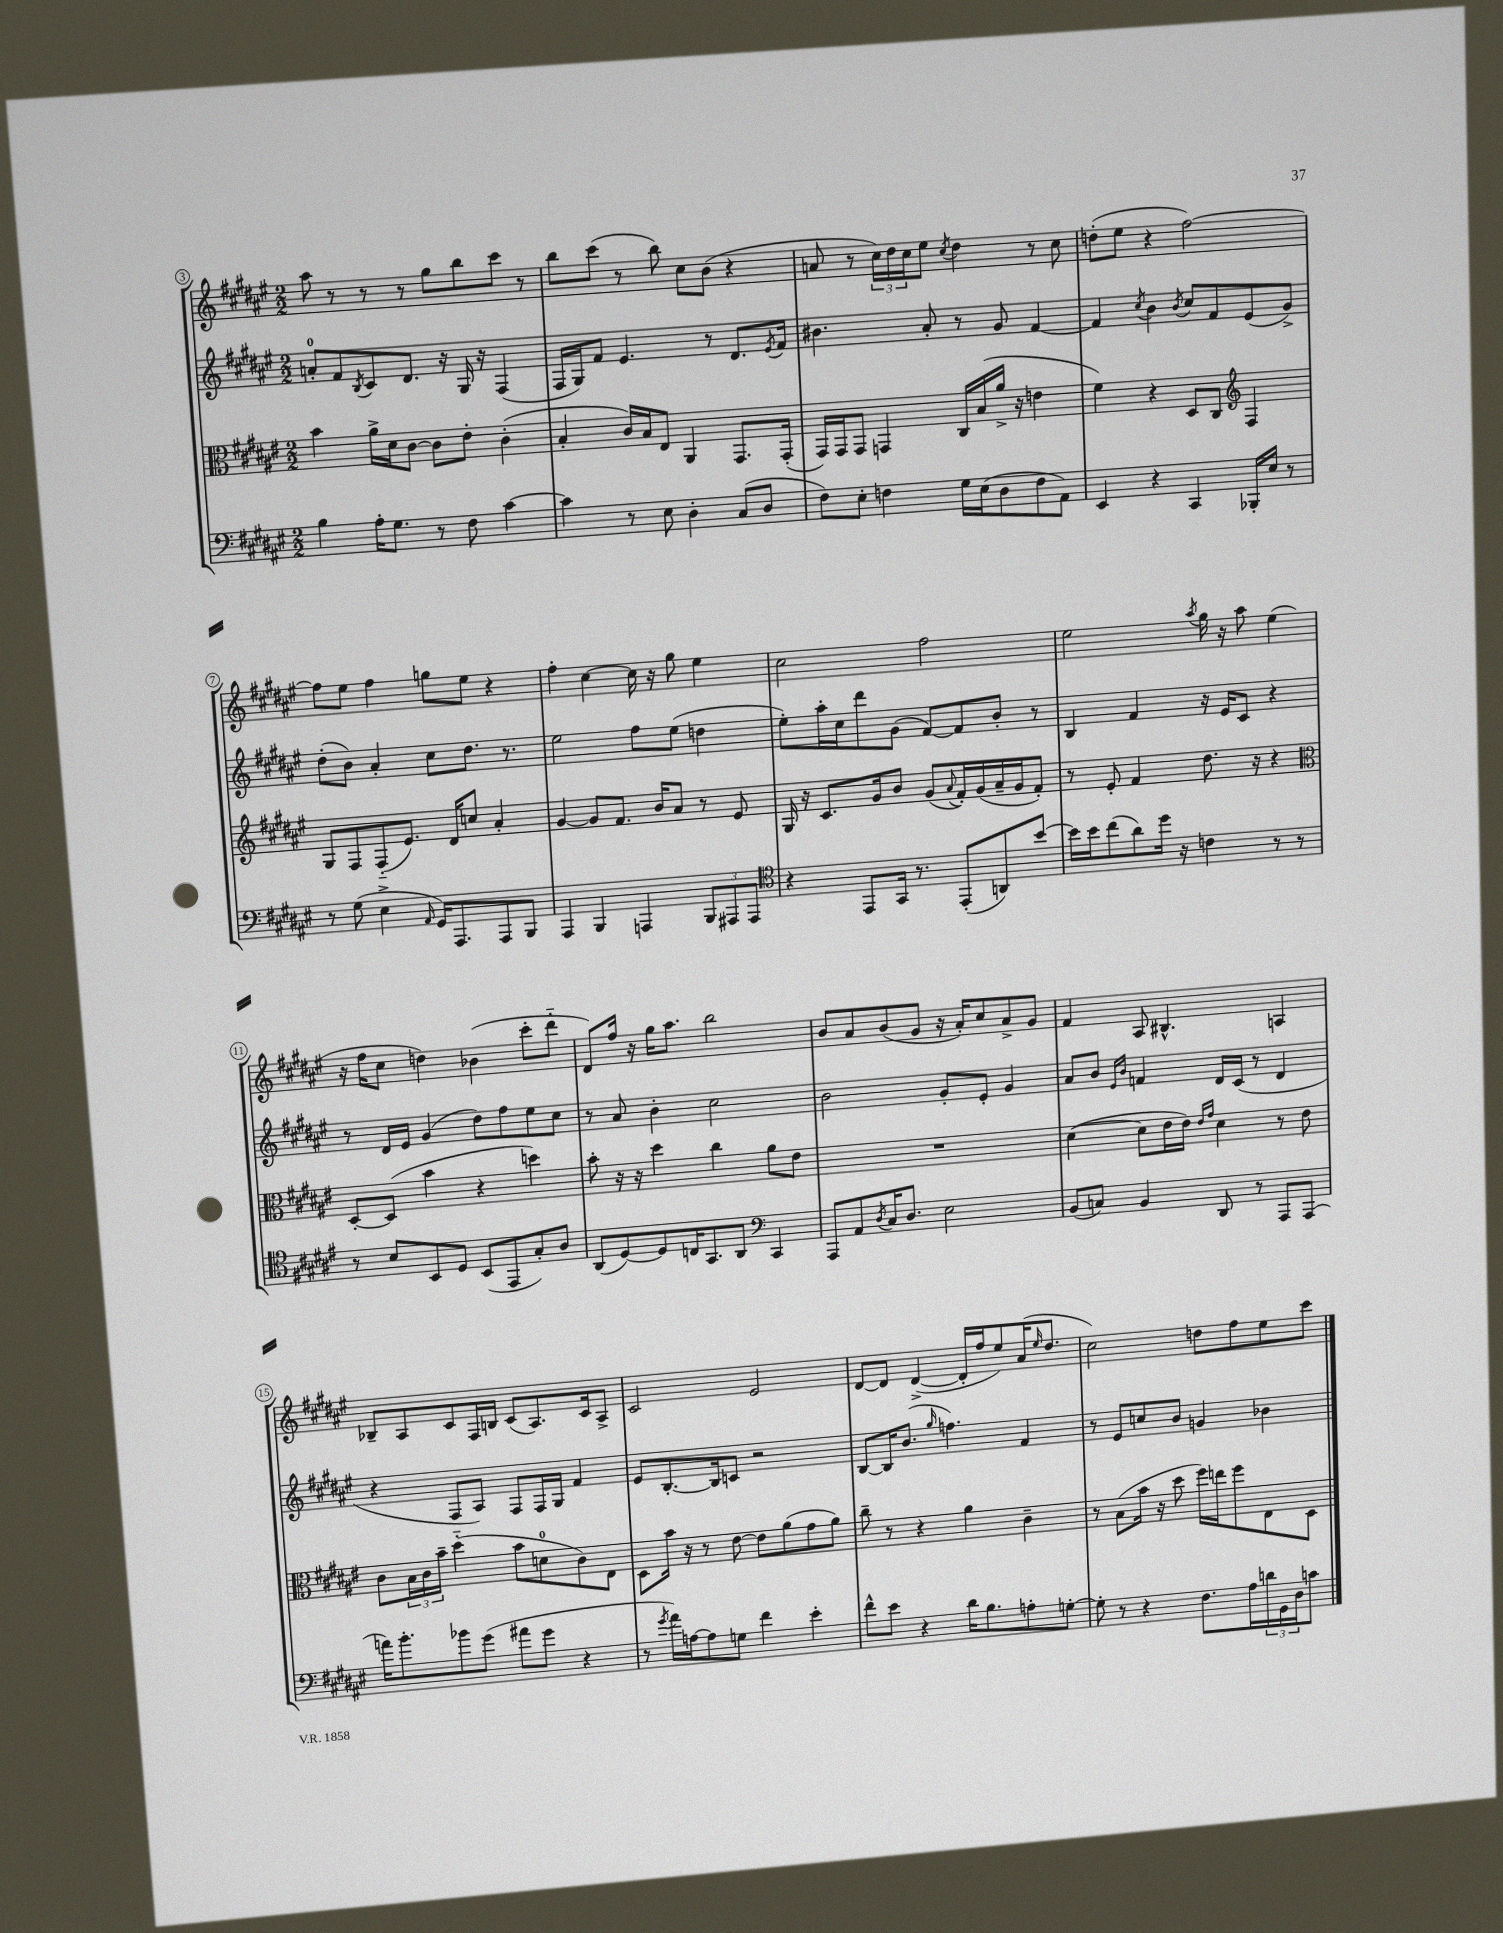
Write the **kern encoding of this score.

**kern	**kern	**kern	**kern
*staff4	*staff3	*staff2	*staff1
*clefF4	*clefC3	*clefG2	*clefG2
*k[f#c#g#d#a#e#]	*k[f#c#g#d#a#e#]	*k[f#c#g#d#a#e#]	*k[f#c#g#d#a#e#]
*M2/2	*M2/2	*M2/2	*M2/2
4B	4b	8a'	8aa#
.	.	8f#	8r
.	.	8qB	.
16A#'	16a#^	8c#	8r
8.G#	16d#	.	.
.	[8c#	8.d#	8r
8r	8c#]	.	8gg#
.	.	16r	.
8F#	8e#'	16G#	8bb
.	.	16r	.
[4c#	(4c#'	(4F#	8ccc#
.	.	.	8r
=	=	=	=
4c#]	4B'	16F#	8bb
.	.	16G#)	.
.	.	8f#	(8ccc#
8r	16c#)	4.e#	8r
.	16B	.	.
8E#	8E#	.	8bb)
4D#'	4AA#	.	8cc#
.	.	8r	(8b
(8C#	8.GG#	8.d#	4r
8D#	.	.	.
.	.	8qe#	.
.	(16GG#'	16f#	.
=	=	=	=
8F#)	16GG#)	4.b#	8a
.	16GG#	.	.
8E#'	8GG#	.	8r
4F	4GG	.	24cc#)
.	.	.	24dd#
.	.	.	24cc#
.	.	8a#'	8ee#
.	.	.	8qcc#
16G#	16C#	8r	4dd#
(16E#	(16B	.	.
8D#	16a#^	8g#	.
.	16r	.	.
8F	4e	[4f#	8r
8AA#)	.	.	8cc#
=	=	=	=
4EE#	4f#)	4f#]	(8dd'
.	.	.	8ee#
.	.	8qcc#	.
4r	4r	4b	4r
.	.	8qb	.
4CC#	8D#	8cc#	[2ff#)
.	8C#	8f#	.
*	*clefG2	*	*
16BBB-'	4F#	(8e#	.
16E#	.	.	.
8r	.	8g#^)	.
=	=	=	=
8r	8G#	(8dd#'	8ff#]
(8G#	8F#	8b)	8ee#
4E#^	(8F#'~	4a#'	4ff#
.	8.e#)	.	.
16qqAA#	.	.	.
16GG#)	.	8cc#	8gg
8.AAA#	16d#	.	.
.	8cc	8.dd#	8ee#
8AAA#	4a#'	.	4r
.	.	8.r	.
8BBB	.	.	.
=	=	=	=
4AAA#	[4g#	2ee#	4ff#'
4BBB	8g#]	.	[4cc#
.	8.f#	.	.
4AAA	.	8ff#	16cc#]
.	16b	.	16r
.	8a#	(8ee#	8gg#
12BBB	8r	4dd	4ee#
12AAA#	.	.	.
.	8e#	.	.
12AAA#	.	.	.
=	=	=	=
*clefC4	*	*	*
4r	16G#	8ee#')	2cc#
.	16r	.	.
.	8.c#	16aa#'	.
.	.	16cc#	.
8EE#	.	8ddd#	.
.	16g#	.	.
16GG#	8b	(8g#	.
8.r	.	.	.
.	(8g#	[8f#)	2ff#
.	8qqa#	.	.
(8EE#'	16f#')	8f#]	.
.	(16g#	.	.
8AA)	16a#~	8b'	.
.	16g#	.	.
[8b	8f#')	8r	.
=	=	=	=
16b]	8r	4B	2ee#
16b	.	.	.
(8cc#	8e#'	.	.
8a#)	4f#	4f#	.
16dd#	.	.	.
16r	.	.	.
.	.	.	8qaa#
4c	8.dd#	16r	16gg#
.	.	16e#	16r
.	.	8c#	8aa#
.	16r	.	.
8r	4r	4r	(4ee#
8r	.	.	.
=	=	=	=
*	*clefC3	*	*
8r	[8D#'	8r	16r
.	.	.	16ff#
8B	(8D#]	16d#	8cc#
.	.	16e#	.
8BB	4b	(4g#	4dd)
8D#	.	.	.
(8BB	4r	8dd#)	(4b-
8EE#	.	8ff#	.
8G#')	4dd)	8ee#	8ccc#'
8A#	.	8cc#	8ddd#'~
=	=	=	=
(8AA#	8b'	8r	8d#)
[8D#)	16r	8a#	16ff#
.	16r	.	16r
8D#]	4dd#	4b'	16gg#
.	.	.	8.aa#
16C	.	.	.
8.GG#	.	.	.
.	4cc#	2cc#	2bb
8AA#	.	.	.
*clefF4	*	*	*
4CC#	8a#	.	.
.	8e#	.	.
=	=	=	=
8AAA#	1r	2b	8b
8AA#	.	.	8a#
8qD#	.	.	.
16C#	.	.	(8b
8.D#	.	.	.
.	.	.	8g#
2E#	.	8g#'	16r
.	.	.	16a#')
.	.	8e#'	8cc#
.	.	4g#	8a#^
.	.	.	8g#
=	=	=	=
(8BB	([4d#	8a#	4f#
8C)	.	8b	.
.	.	16qqe#	.
.	.	16qqb	.
4BB	8d#]	4f	8A#
.	16e#	.	4.B#^^
.	16e#)	.	.
.	16qqe#	.	.
.	16qqg#	.	.
8DD#	4d#	16d#	.
.	.	(16c#	.
8r	.	8r	.
8AAA#	8r	4d#	4A
(8AAA#	8e#	.	.
=	=	=	=
16a)	8c#	4r	8B-~
8.b'	.	.	.
.	24B	.	8A#
.	24c#	.	.
.	24b~	.	.
8b-	(4dd#'~	8F#	8c#
(8g#	.	8A#)	16F#
.	.	.	16B
8a#	8b	8F#	(8c#
8g#	8d	16F#	8.A#)
.	.	16G#	.
4r	8c#)	4f#	.
.	.	.	16c#
.	8E#	.	8A#^
=	=	=	=
8r	8D#	8e#	2c#
8qg#	.	.	.
16a#)	16b	[8.B'	.
[16A	16r	.	.
8A]	8r	.	.
.	.	16B]	.
8G	[8e#	8c	.
4f#	8e#]	2r	2e#
.	(8a#	.	.
4e#'	8g#	.	.
.	8a#)	.	.
=	=	=	=
8f#^^	8cc#~	[8B	[8d#
8e#	8r	16B]	8d#]
.	.	(8.b	.
4r	4r	.	([4d#^
.	.	16qqgg#	.
.	.	4.ff)	.
16d#	4a#	.	16d#']
8.B	.	.	16ff#
.	.	.	8ee#)
8A'	4c#~	4f#	(16a#
.	.	.	16qqee#
.	.	.	8.dd#
[8G'	.	.	.
=	=	=	=
8G']	8r	8r	2cc#)
8r	(8B	8e#	.
4r	16b	8cc	.
.	16r	.	.
.	8dd#	8b	.
8.F#	16ff#)	4g	8dd
.	16ee	.	.
.	8ff#	.	8ff#
16A#	.	.	.
24d	8E#	4b-	8ee#
24GG#	.	.	.
24D#	.	.	.
8c	8D#	.	8ccc#
==	==	==	==
*-	*-	*-	*-
